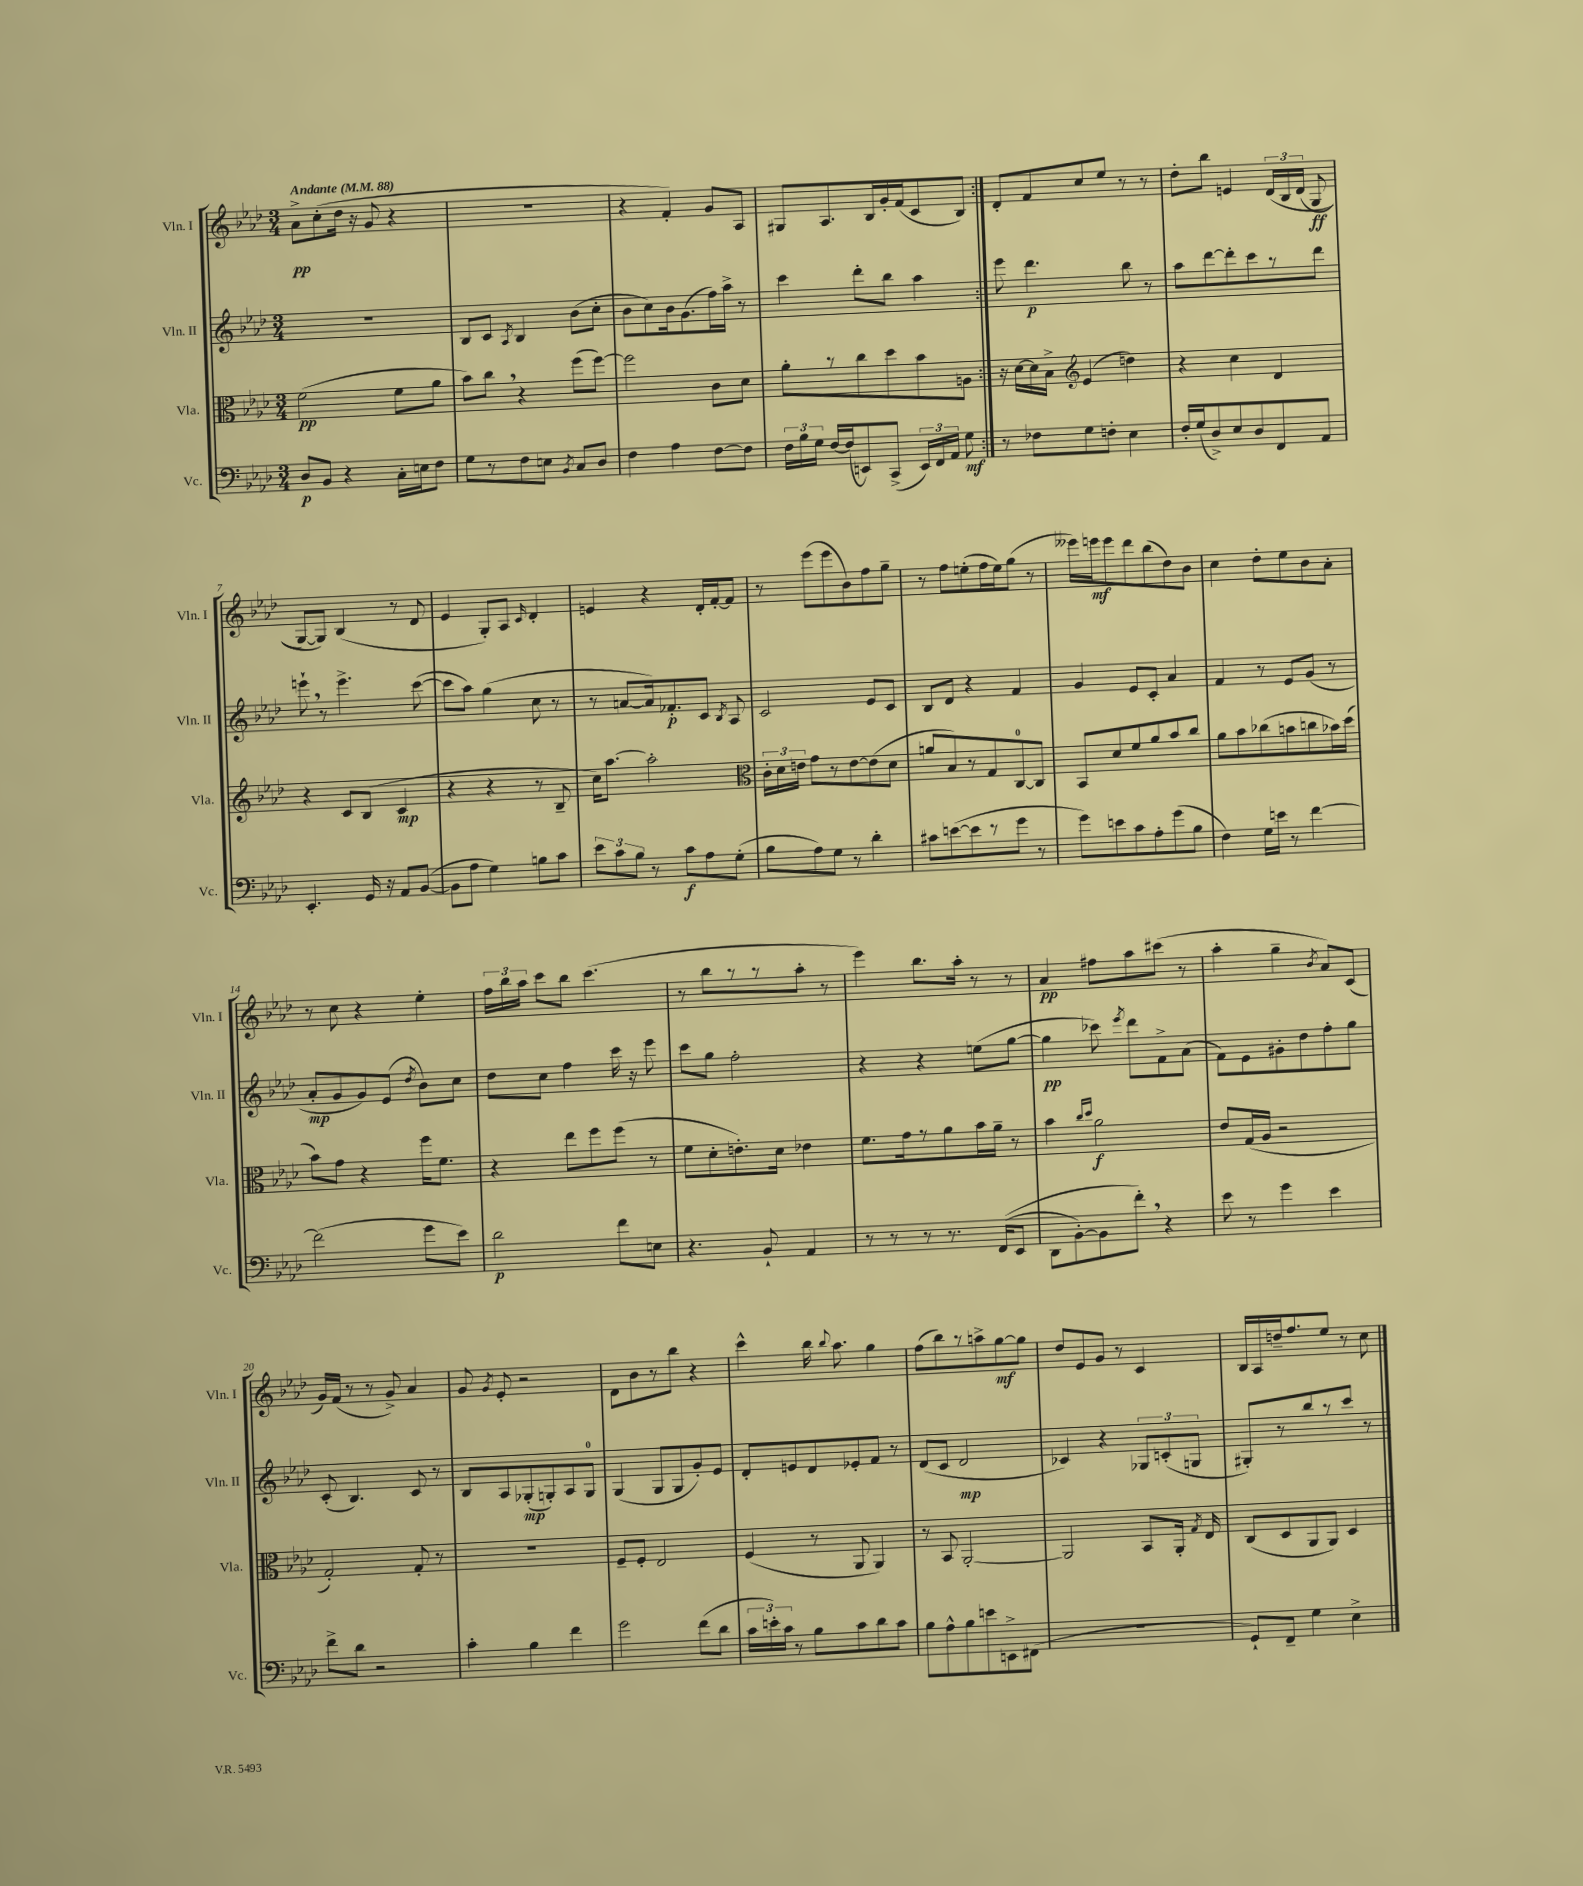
<<
\new StaffGroup <<
\new Staff = "s0" \with { instrumentName = "Vln. I" shortInstrumentName = "Vln. I" } {
    \clef treble \key aes \major \numericTimeSignature \time 3/4 \tempo "Andante" 4 = 88
    \autoBeamOff \repeat volta 2 { aes'8[->\pp c''8-.( des''16] r16 g'8 r4 |
    R2. |
    r4 f'4-.) g'8[ aes8] |
    gis8[ aes8. bes16 g'16-. f'16( c'8 bes8]) | }
    des'8[-. f'8 c''8 ees''8] r8 r8 |
    des''8[-. bes''8] e'4 \tuplet 3/2 { des'16[\( bes16 des'16]( } g8\ff |
    g8[~) g8]\) bes4( r8 des'8 |
    ees'4 g8[-.) aes8] \grace { c'16 } des'4-. |
    e'4 r4 des'16[-. f'16~-. f'8] |
    r8 ees'''8[( ees'''8 bes'8) f''8 g''8]-- |
    r8 f''8[ e''8-.( f''16 e''16) g''8]( r8 |
    eeses'''16[) e'''16\mf e'''8 des'''8 bes''8( des''8) bes'8] |
    c''4 des''8[-. ees''8 bes'8 aes'8]-. |
    r8 c''8 r4 ees''4-. |
    \tuplet 3/2 { f''16[ bes''16 aes''16] } c'''8[ bes''8] c'''4.( |
    r8 bes''8[ r8 r8 aes''8]-. r8 |
    ees'''4) bes''8.[ aes''16]-. r8 r8 |
    aes'4\pp fis''8[ aes''8 cis'''8]( r8 |
    aes''4-. g''4-- \acciaccatura { bes'8 } aes'8[) c'8]( |
    g'16[) f'16]( r8 r8 g'8->) aes'4 |
    g'8 \acciaccatura { g'8 } ees'8-. r2 |
    des'8[ bes'8 r8 bes''8] r4 |
    c'''4-^ bes''16 \appoggiatura { bes''8 } aes''8. g''4 |
    f''8[( bes''8) r8 a''8-> g''8~\mf g''8] |
    des''8[ ees'8 g'8] r8 c'4 |
    bes16[ aes16 d''16-- f''8. ees''8] r8 c''8 \bar "|." |
}
\new Staff = "s1" \with { instrumentName = "Vln. II" shortInstrumentName = "Vln. II" } {
    \clef treble \key aes \major \numericTimeSignature \time 3/4
    \autoBeamOff \repeat volta 2 { R2. |
    bes8[ c'8] \acciaccatura { aes8 } bes4 bes'8[( c''8]-. |
    bes'8[ c''8) bes'16 g'8.( f''16) aes''16]-> r8 |
    c'''4 des'''8[-. bes''8] aes''4 | }
    ees'''8 des'''4.\p bes''8 r8 |
    aes''8[ des'''8~ des'''8-. c'''8 r8 des'''8] |
    e'''8-! \breathe r8 e'''4.-> c'''8~( |
    c'''8[ aes''8]) g''4( c''8 r8 |
    r8 a'8[~ a'16) fes'8.-.\p c'8] \acciaccatura { bes8 } aes8 |
    c'2 ees'8[ c'8] |
    bes8[ des'8] r4 f'4 |
    g'4 ees'8[ c'8]-. aes'4 |
    f'4 r8 ees'8[ g'8]( r8 |
    aes'8[-.\mp g'8 g'8) ees'8]( \acciaccatura { des''8 } bes'8[) c''8] |
    des''8[ c''8] f''4 c'''16 r16 ees'''8 |
    c'''8[ g''8] f''2-. |
    r4 r4 e''8[( g''8]~ |
    g''4\pp ces'''8) \acciaccatura { ees'''8 } des'''8[ f'8-> aes'8]( |
    f'8[) ees'8 gis'8-. des''8 f''8-. g''8] |
    c'8-.( bes4.) c'8 r8 |
    bes8[ aes8 ges8-.\mp( g8-.) aes8 g8]-0 |
    g4( g8[ g8 g'8-.) ees'8] |
    des'8[-. e'8 des'8 ees'8-. f'8] r8 |
    des'8[( c'8] des'2\mp |
    ces'4) r4 \tuplet 3/2 { ges8[ c'8-.( g8] } |
    gis8[-.) r8 bes''8 r8 c'''8] r8 \bar "|." |
}
\new Staff = "s2" \with { instrumentName = "Vla." shortInstrumentName = "Vla." } {
    \clef alto \key aes \major \numericTimeSignature \time 3/4
    \autoBeamOff \repeat volta 2 { f'2\pp( f'8[ aes'8] |
    bes'8[) c''8] \breathe r4 f''8[( f''8]~) |
    f''2 c'8[ des'8] |
    aes'8[-. r8 c''8 des''8 bes'8 a8] | }
    r16 des'16[~ des'16 bes16]-> \clef treble ees'4( d''4) |
    r4 c''4 des'4 |
    r4 c'8[ bes8]( c'4\mp |
    r4 r4 r8 bes8-- |
    c''16[) aes''8.]~ aes''2-. |
    \clef alto \tuplet 3/2 { c'16[-. des'16 e'16] } g'8[ r8 e'8~ e'8( des'8] |
    a'8[ bes8) r8 g8 c8-0~ c8] |
    bes,8[ des'8 f'8 aes'8 bes'8 c''8] |
    aes'8[ bes'8 ces''8( b'8 c''8 bes'16) des''16]( |
    bes'8[) g'8] r4 f''16[ f'8.] |
    r4 ees''8[ f''8 f''8]( r8 |
    f'8[ des'8-. e'8.-.) des'16] ees'4 |
    f'8.[ g'16 r8 aes'8 bes'16 aes'16]-- r8 |
    bes'4 \grace { c''16[ des''16] } aes'2\f |
    ees'8[ g16( aes16] r2 |
    g2-.) g8-. r8 |
    R2. |
    f8[-- f8]-. ees2 |
    f4( r8 aes,8 aes,4) |
    r8 bes,8 aes,2~-. |
    aes,2 bes,8[ aes,16]-. \acciaccatura { g8 } ees16 |
    c8[( des8 aes,8 aes,8]) des4 \bar "|." |
}
\new Staff = "s3" \with { instrumentName = "Vc." shortInstrumentName = "Vc." } {
    \clef bass \key aes \major \numericTimeSignature \time 3/4
    \autoBeamOff \repeat volta 2 { des8[\p bes,8] r4 c16[-. e16 f8] |
    g8[ r8 f8 e8] \acciaccatura { bes,8 } c8[ des8] |
    f4 aes4 f8[~ f8] |
    \tuplet 3/2 { f16[ bes16 g16] } f16[~ f16( e,8) c,8]->( \tuplet 3/2 { e,16[) f,16 aes,16] } g8\mf | }
    r8 fes8[ g8 f8]-. ees4 |
    f16[-. g16( des8->) ees8 des8 f,8 aes,8] |
    ees,4.-. g,16 r16 aes,8[ bes,8]~( |
    bes,8[ aes8] g4) b8[ c'8] |
    \tuplet 3/2 { ees'8[ c'8 bes8] } r8 c'8[\f aes8 g8]-.( |
    bes8[ aes8) g8] r8 des'4-. |
    cis'8[ e'8~( e'8 r8 g'8] r8 |
    g'8[) e'8 c'8 aes8-. g'8( bes8] |
    f4) g16[ e'16] r8 f'4~ |
    f'2( g'8[ ees'8]) |
    des'2\p f'8[ e8] |
    r4. bes,8-! aes,4 |
    r8 r8 r8 r8. f,16[(\( ees,8] |
    des,8[ bes,8~-.) bes,8 f'8]-.\) \breathe r4 |
    ees'8 r8 g'4 ees'4 |
    f'8[-> des'8] r2 |
    c'4-. bes4 f'4 |
    g'2 f'8[( des'8] |
    \tuplet 3/2 { c'16[ e'16-.) c'16] } r8 bes8[ c'8 des'8 c'8] |
    bes8[ aes8-^ bes8 e'8 e,8-> fis,8]( |
    R2. |
    g,8[-!) f,8]-- g4 ees4-> \bar "|." |
}
>>
>>
